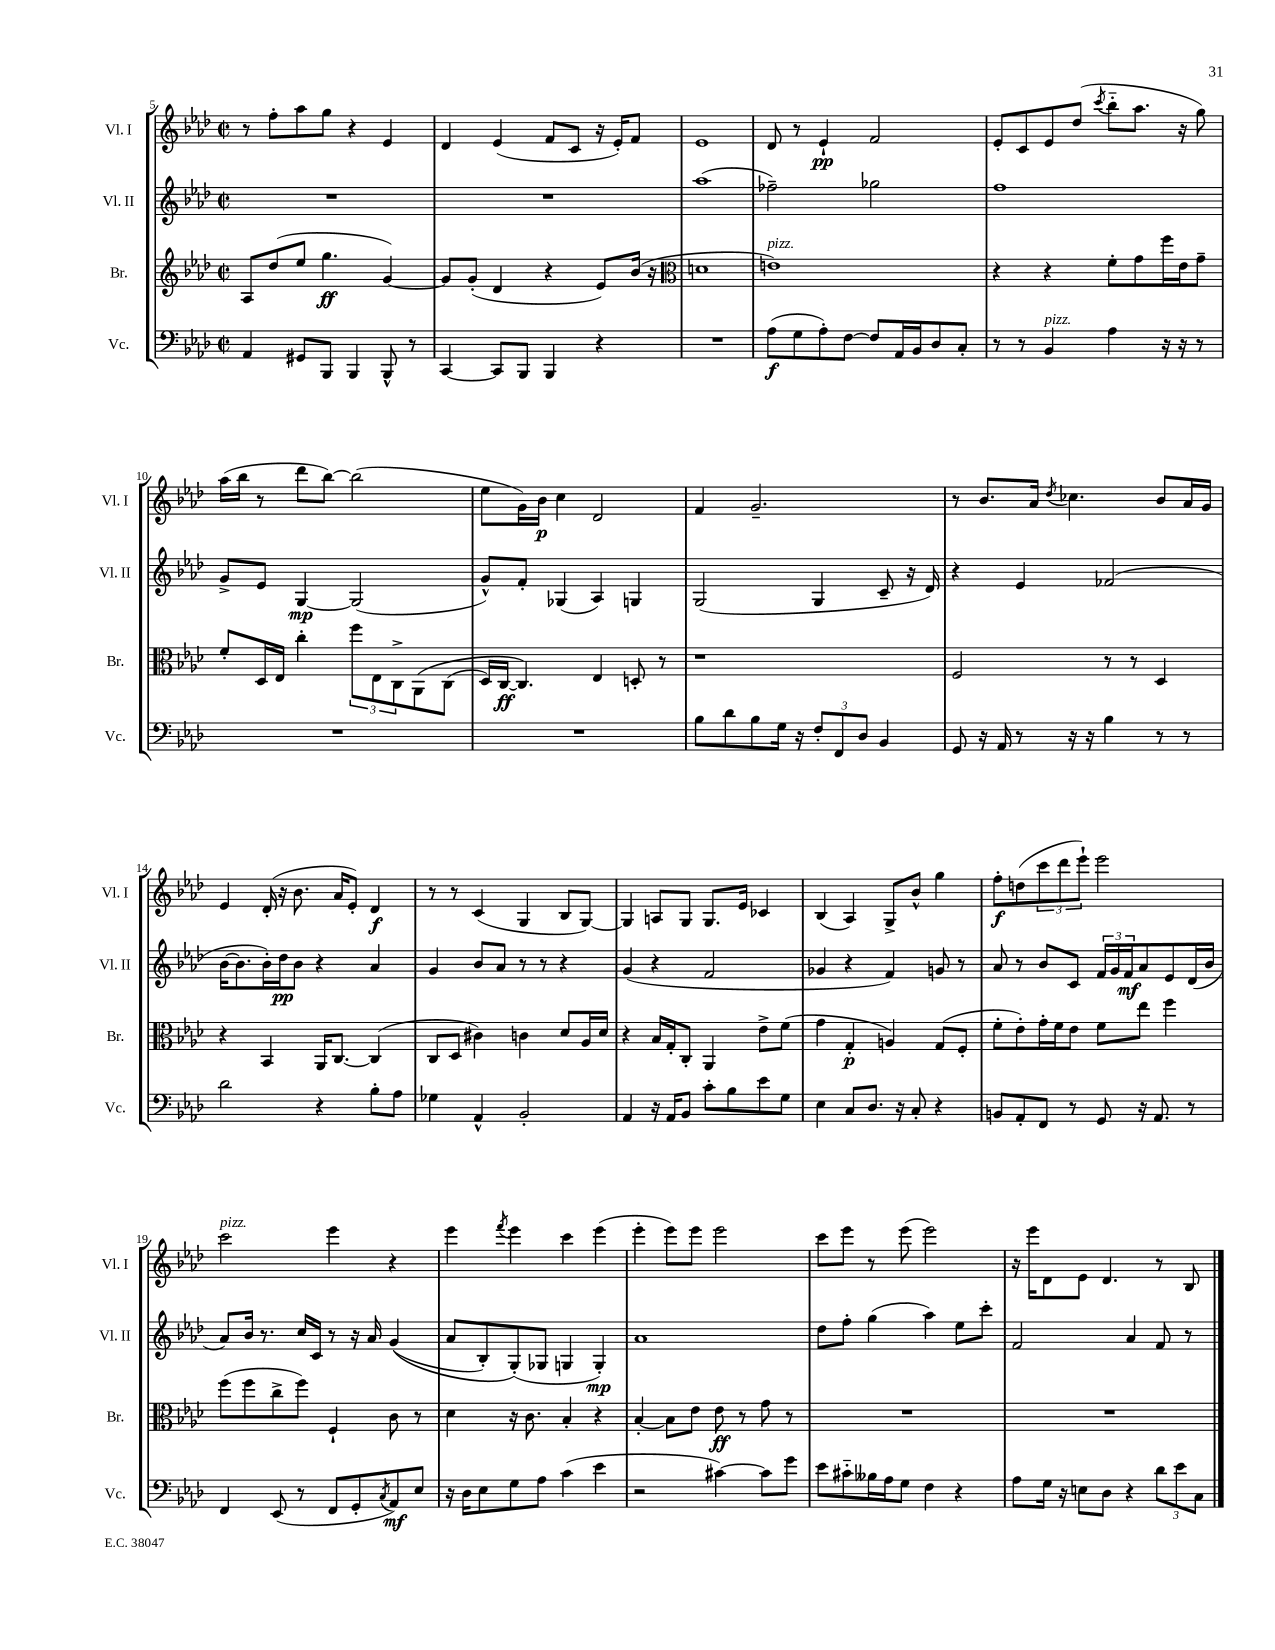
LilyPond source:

<<
\new StaffGroup <<
\new Staff = "s0" \with { instrumentName = "Vl. I" shortInstrumentName = "Vl. I" } {
    \clef treble \key aes \major \defaultTimeSignature \time 2/2
    r8 f''8-. aes''8 g''8 r4 ees'4 |
    des'4 ees'4( f'8 c'8 r16 ees'16-.) f'8 |
    ees'1 |
    des'8 r8 ees'4-!\pp f'2 |
    ees'8-. c'8 ees'8 des''8( \acciaccatura { c'''8 } bes''8-_ aes''8. r16 g''8) |
    aes''16( bes''16 r8 des'''8 bes''8~) bes''2( |
    ees''8 g'16) bes'16\p c''4 des'2 |
    f'4 g'2.-- |
    r8 bes'8. aes'16 \acciaccatura { des''8 } ces''4. bes'8 aes'16 g'16 |
    ees'4 des'16-.( r16 bes'8. aes'16 ees'8-.) des'4\f |
    r8 r8 c'4( g4 bes8 g8~) |
    g4 a8 g8 g8. ees'16 ces'4 |
    bes4( aes4) g8-> bes'8-^ g''4 |
    f''8-.\f d''8( \tuplet 3/2 { c'''8 des'''8 ees'''8-!) } ees'''2 |
    c'''2^\markup { \italic "pizz." } ees'''4 r4 |
    ees'''4 \acciaccatura { f'''8 } ees'''4 c'''4 ees'''4( |
    ees'''4-. ees'''8) ees'''8 ees'''2 |
    c'''8 ees'''8 r8 ees'''8( ees'''2) |
    r16 ees'''16 des'8 ees'8 des'4. r8 bes8 \bar "|." |
}
\new Staff = "s1" \with { instrumentName = "Vl. II" shortInstrumentName = "Vl. II" } {
    \clef treble \key aes \major \defaultTimeSignature \time 2/2
    R1 |
    R1 |
    aes''1( |
    fes''2--) ges''2 |
    f''1 |
    g'8-> ees'8 g4~\mp g2( |
    g'8-^) f'8-. ges4( aes4) g4 |
    g2( g4 c'8-- r16 des'16) |
    r4 ees'4 fes'2( |
    bes'16~ bes'8. bes'16-.) des''16\pp bes'8 r4 aes'4 |
    g'4 bes'8 aes'8 r8 r8 r4 |
    g'4( r4 f'2 |
    ges'4 r4 f'4) g'8 r8 |
    aes'8 r8 bes'8 c'8 \tuplet 3/2 { f'16 g'16 f'16\mf } aes'8 ees'8 des'16( bes'16 |
    aes'8) bes'16 r8. c''16 c'16 r8 r16 aes'16 g'4(\( |
    aes'8 bes8-.) g8-.(\) ges8 g4 g4-.\mp) |
    aes'1 |
    des''8 f''8-. g''4( aes''4) ees''8 c'''8-. |
    f'2 aes'4 f'8 r8 \bar "|." |
}
\new Staff = "s2" \with { instrumentName = "Br." shortInstrumentName = "Br." } {
    \clef treble \key aes \major \defaultTimeSignature \time 2/2
    aes8 des''8( ees''8 g''4.\ff g'4~) |
    g'8 g'8-.( des'4 r4 ees'8) bes'16( r16 |
    \clef alto d'1 |
    e'1^\markup { \italic "pizz." }) |
    r4 r4 f'8-. g'8 f''16 ees'16 g'8-- |
    f'8-. des16 ees16 c''4-. \tuplet 3/2 { f''8 ees8 c8-> } aes,8\( c8( |
    des16) c16~\ff c4.\) ees4 d8-. r8 |
    r1 |
    f2 r8 r8 des4 |
    r4 bes,4 aes,16 c8.~ c4( |
    c8 des8 cis'4) c'4 des'8 aes16 des'16 |
    r4 bes16 g16-. c8-. aes,4 ees'8-> f'8( |
    g'4 g4-.\p a4) g8( f8-. |
    f'8-. ees'8-.) g'16-. f'16 ees'8 f'8 ees''8 f''4 |
    f''8( f''8 c''8-> f''8) f4-! c'8 r8 |
    des'4 r16 c'8. bes4-. r4 |
    bes4~-. bes8 ees'8 ees'8\ff r8 g'8 r8 |
    R1 |
    R1 \bar "|." |
}
\new Staff = "s3" \with { instrumentName = "Vc." shortInstrumentName = "Vc." } {
    \clef bass \key aes \major \defaultTimeSignature \time 2/2
    aes,4 gis,8 bes,,8 bes,,4 bes,,8-^ r8 |
    c,4~ c,8 bes,,8 bes,,4 r4 |
    R1 |
    aes8\f( g8 aes8-.) f8~ f8 aes,16 bes,16 des8 c8-. |
    r8 r8 bes,4^\markup { \italic "pizz." } aes4 r16 r16 r8 |
    R1 |
    R1 |
    bes8 des'8 bes8 g16 r16 \tuplet 3/2 { f8-. f,8 des8 } bes,4 |
    g,8 r16 aes,16 r8 r16 r16 bes4 r8 r8 |
    des'2 r4 bes8-. aes8 |
    ges4 aes,4-^ bes,2-. |
    aes,4 r16 aes,16 bes,8 c'8-. bes8 ees'8 g8 |
    ees4 c8 des8. r16 c8-. r4 |
    b,8 aes,8-. f,8 r8 g,8 r16 aes,8. r8 |
    f,4 ees,8( r8 f,8 g,8-. \acciaccatura { c8 } aes,8\mf) ees8 |
    r16 des16 ees8 g8 aes8 c'4( ees'4 |
    r2 cis'4~) cis'8 g'8 |
    ees'8 cis'8-_ beses16 aes16 g8 f4 r4 |
    aes8 g16 r16 e8 des8 r4 \tuplet 3/2 { des'8 ees'8 c8 } \bar "|." |
}
>>
>>
\layout { \context { \Score currentBarNumber = #5 } }
